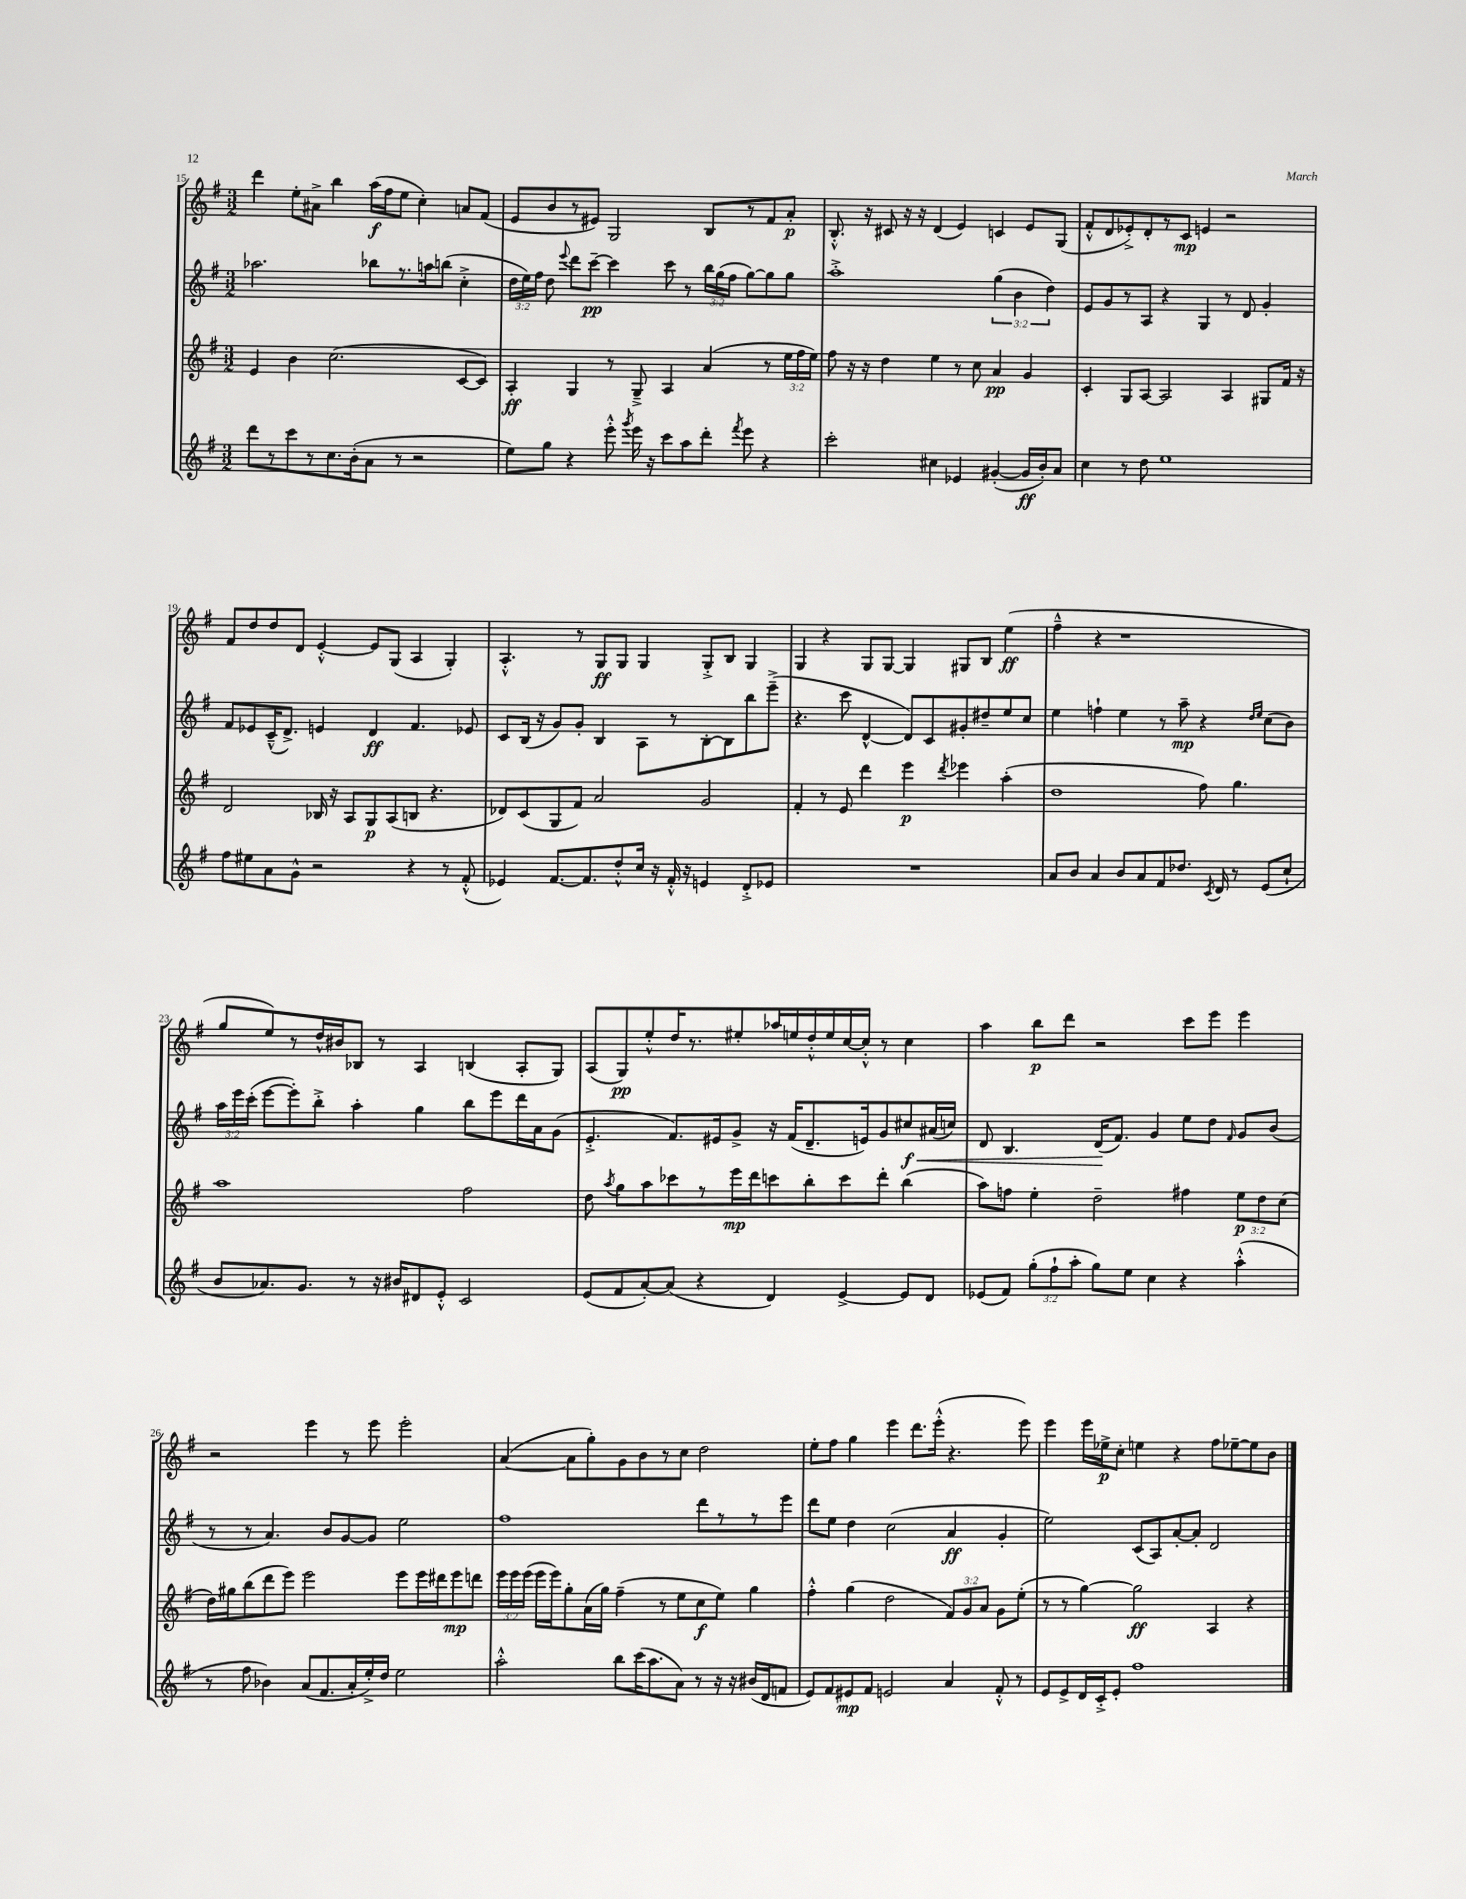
<<
\new StaffGroup <<
\new Staff = "s0" {
    \clef treble \key g \major \numericTimeSignature \time 3/2
    \autoBeamOff d'''4 e''8[-. ais'8]-> b''4 a''16[\f( fis''16 e''8] c''4-.) a'8[ fis'8]( |
    e'8[ b'8 r8 eis'8]) g2 b8[ r8 fis'8 a'8]-.\p |
    b8.-.-^ r16 cis'8 r16 r16 d'4( e'4) c'4 e'8[ g8]( |
    fis'8[-.-^ d'8 ees'8-.->) d'8-. r8 c'8]\mp e'4 r2 |
    fis'8[ d''8 d''8 d'8] e'4~-.-^ e'8[ g8]( a4 g4-.) |
    a4.-.-^ r8 g8[\ff g8] g4 g8[-.-> b8] g4 |
    g4 r4 g8[ g8]~ g4 gis8[ b8] e''4\ff( |
    fis''4---^ r4 r1 |
    g''8[ e''8) r8 d''16-^ bis'16 bes8] r8 a4 b4( a8[-. g8]) |
    a8[( g8\pp) e''8-.-^ d''16 r8. eis''8-. aes''16 e''16 d''16-.-^ e''16 c''16~ c''16]-.-^ r8 c''4 |
    a''4 b''8[\p d'''8] r2 c'''8[ e'''8] e'''4 |
    r2 e'''4 r8 e'''8 e'''2-. |
    a'4~( a'8[ g''8-.) g'8 b'8 r8 c''8] d''2 |
    e''8[-. fis''8] g''4 e'''4 d'''8.[ e'''16]-.-^( r4. e'''8) |
    e'''4 e'''16[ ees''16->\p c''8]-. e''4 r4 fis''8[ ees''8~-- ees''8 b'8] \bar "|." |
}
\new Staff = "s1" {
    \clef treble \key g \major \numericTimeSignature \time 3/2 \override Staff.TupletNumber.text = #tuplet-number::calc-fraction-text
    \autoBeamOff aes''2. bes''8[ r8. a''16 b''8]( c''4-.-> |
    \tuplet 3/2 { d''16[ e''16) fis''16] } d''8 \appoggiatura { e'''8 } d'''8[ c'''8]~--\pp c'''4 c'''8 r8 \tuplet 3/2 { b''16[ g''16( fis''16] } g''8[~) g''8 g''8] |
    a''1-.-> \tuplet 3/2 { g''4( b'4 d''4) } |
    e'8[ g'8 r8 a8] r4 g4 r8 d'8 g'4-. |
    fis'8[ ees'8 c'16---^( d'8.]->) e'4 d'4\ff fis'4. ees'8 |
    c'8[ b16]( r16 g'8[) g'8]-. b4 a8[ r8 b8~-. b8 b''8 e'''8]--->( |
    r4. c'''8 d'4~-^ d'8[) c'8 gis'8-. dis''8-- e''8 c''8] |
    e''4 f''4-! e''4 r8 a''8--\mp r4 \grace { d''16[ e''16] } c''8[( b'8]) |
    \tuplet 3/2 { a''16[ e'''16 c'''16]-.( } e'''8[~ e'''8-.) b''8]-.-> a''4-. g''4 b''8[ e'''8 d'''16 a'16 g'8]( |
    e'4.-.-> fis'8.[) eis'16 g'8]-> r16 fis'16[( d'8.-- e'16) g'8 cis''8\f\< ais'16( c''16]) |
    d'8 b4. d'16[\!( fis'8.]) g'4 e''8[ d''8] \grace { fis'16 } g'8[ b'8]( |
    r8 r8 a'4.) b'8[ g'8~ g'8] e''2 |
    fis''1 d'''8[ r8 r8 e'''8] |
    d'''8[ e''8] d''4 c''2( a'4\ff g'4-. |
    e''2) c'8[( a8) a'8~-. a'8]-. d'2 \bar "|." |
}
\new Staff = "s2" {
    \clef treble \key g \major \numericTimeSignature \time 3/2 \override Staff.TupletNumber.text = #tuplet-number::calc-fraction-text
    \autoBeamOff e'4 b'4 c''2.( c'8[~ c'8]) |
    a4-.\ff g4 r8 g8---> a4 a'4( r8 \tuplet 3/2 { e''16[ fis''16 e''16]) } |
    fis''8 r16 r16 d''4 e''4 r8 c''8 a'4\pp g'4 |
    c'4-. g8[ a8]~ a2 a4 gis8[ fis'16] r16 |
    d'2 bes16 r16 a8[ g8\p a8( b8] r4. |
    des'8[) c'8( g8 fis'8]) a'2 g'2 |
    fis'4-. r8 e'8 d'''4 e'''4\p \acciaccatura { d'''8 } ees'''4 a''4-.( |
    d''1 fis''8) g''4. |
    a''1 fis''2 |
    d''8 \acciaccatura { a''8 } g''8[ a''8 ces'''8 r8 e'''16\mp d'''16 c'''8 b''8-. c'''8 d'''8]-. b''4( |
    a''8[) f''8] e''4-. d''2-- fis''4 \tuplet 3/2 { e''8[\p d''8 c''8]( } |
    d''16[) gis''16 b''8( d'''8 e'''8]) e'''2 e'''8[ e'''16 dis'''16 e'''8\mp d'''8] |
    \tuplet 3/2 { e'''16[ e'''16 e'''16]( } e'''16[ e'''16) g''8-. a'16( g''16]) fis''4--( r8 e''8[ c''8\f e''8]) g''4 |
    fis''4-.-^ g''4( d''2 \tuplet 3/2 { fis'8[) g'8 a'8] } g'8[ e''8]-.( |
    r8 r8 g''4~) g''2\ff a4 r4 \bar "|." |
}
\new Staff = "s3" {
    \clef treble \key g \major \numericTimeSignature \time 3/2 \override Staff.TupletNumber.text = #tuplet-number::calc-fraction-text
    \autoBeamOff d'''8[ r8 c'''8 r8 c''8. b'16-.( a'8] r8 r2 |
    e''8[) g''8] r4 e'''8-.-^ \acciaccatura { g'''8 } e'''16 r16 c'''8[ a''8 d'''8]-. \acciaccatura { fis'''8 } e'''8 r4 |
    c'''2-. cis''4 ees'4 gis'4~-.( gis'16[\ff b'16-.) a'8] |
    c''4 r8 d''8 e''1 |
    fis''8[ eis''8 a'8 g'8]-^ r2 r4 r8 fis'8-.-^( |
    ees'4) fis'8.[~ fis'8. d''8-.-^ c''16] r16 fis'16-.-^ r16 e'4 d'8[-.-> ees'8] |
    R1. |
    a'8[ b'8] a'4 b'8[ a'8 fis'8 des''8.] \acciaccatura { c'8 } d'16 r8 e'8[( c''8]-! |
    b'8[ aes'8.) g'8.] r8 r16 bis'16[ dis'8 e'8]-.-^ c'2 |
    e'8[( fis'8 a'8~-.) a'8]( r4 d'4) e'4~-> e'8[ d'8] |
    ees'8[( fis'8]) \tuplet 3/2 { g''8[-.( fis''8-! a''8]-. } g''8[) e''8] c''4 r4 a''4-.-^( |
    r8 fis''8 bes'4) a'8[( fis'8. a'16-. e''16-.->) d''16] e''2 |
    a''2-.-^ b''8[ c'''16( a''8. a'8]) r8 r16 r16 bis'16[( d'16 f'8] |
    e'8[) fis'8 eis'8\mp fis'8] e'2 a'4 fis'8-.-^ r8 |
    e'8[ e'8-> d'16 c'16-.-> e'8]-. fis''1 \bar "|." |
}
>>
>>
\layout { \context { \Score currentBarNumber = #15 } }
